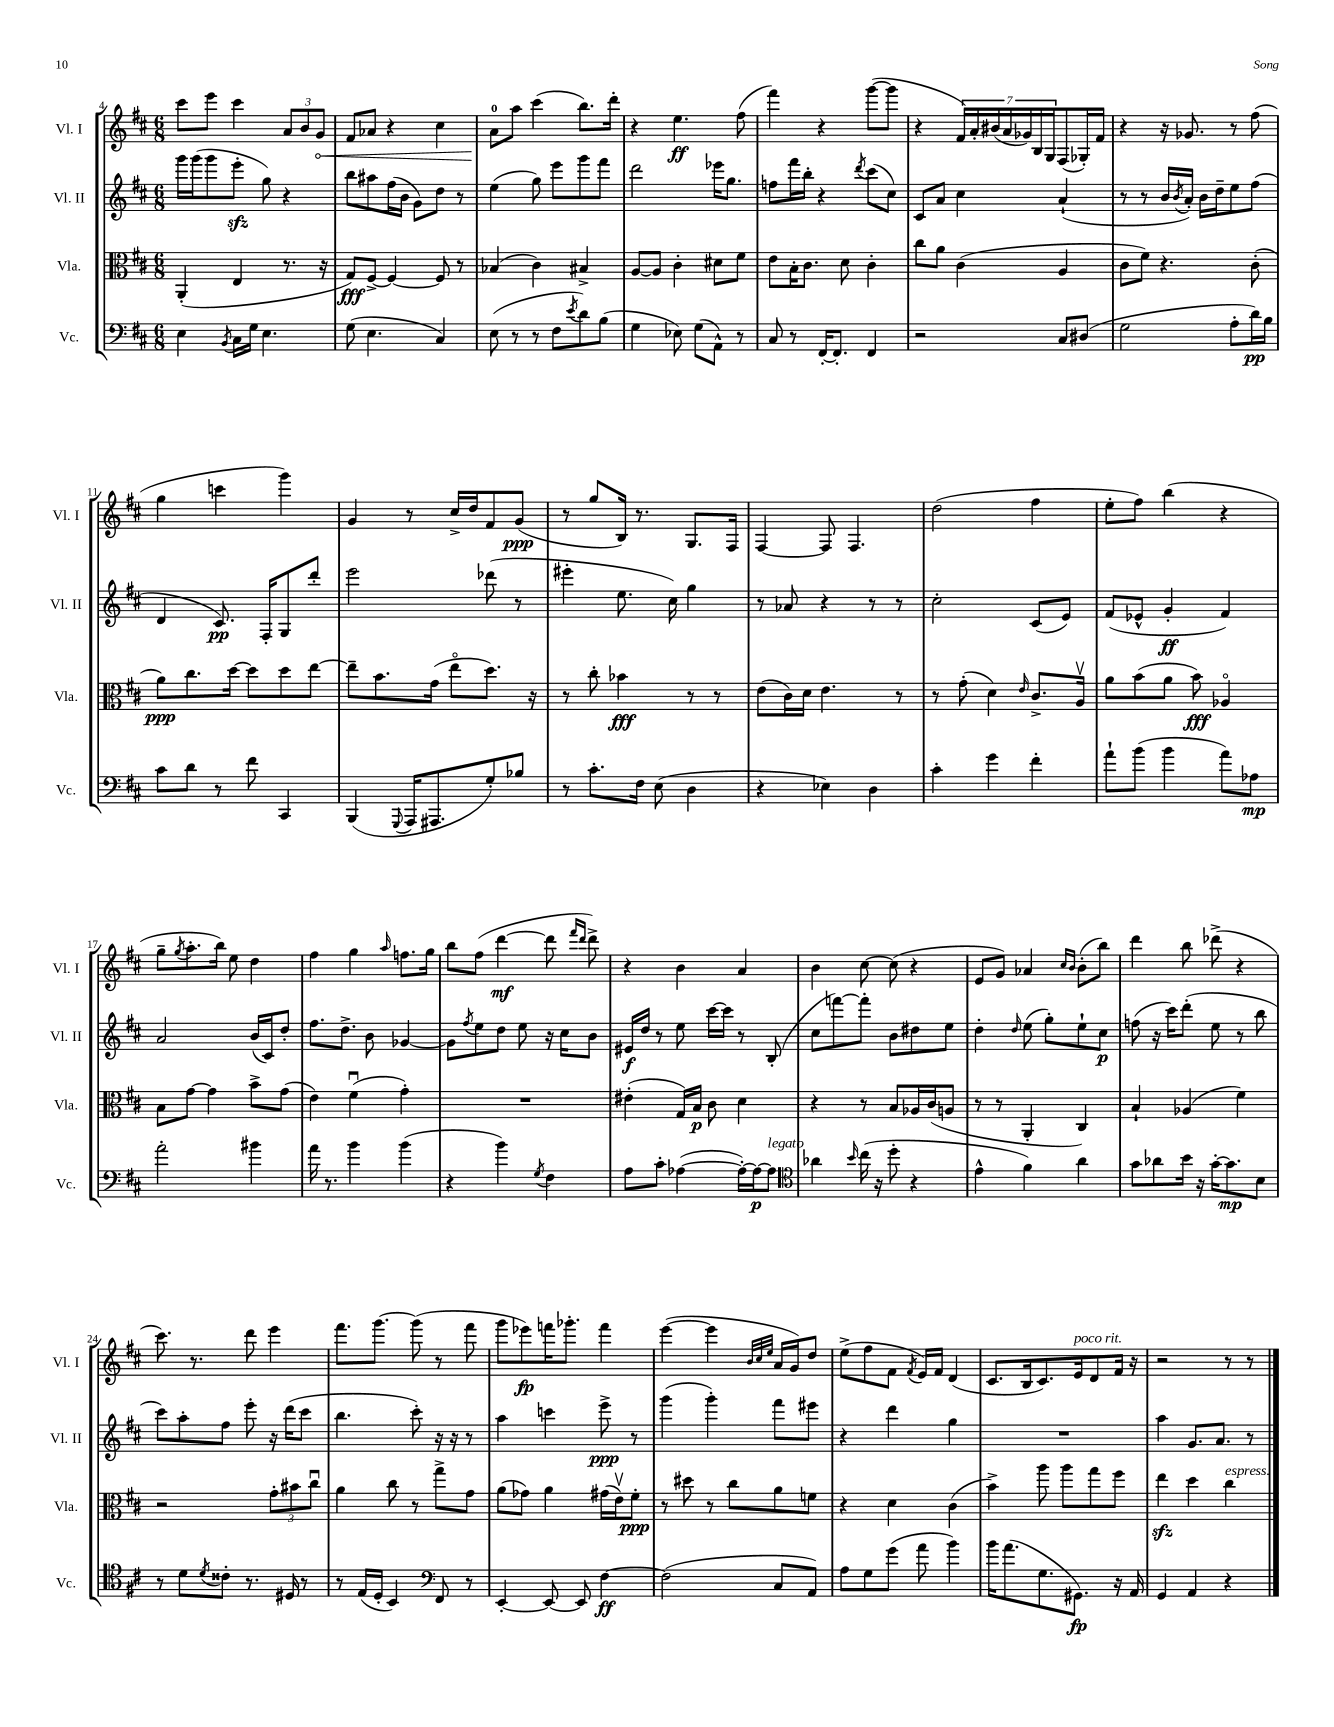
<<
\new StaffGroup <<
\new Staff = "s0" \with { instrumentName = "Vl. I" shortInstrumentName = "Vl. I" } {
    \clef treble \key d \major \numericTimeSignature \time 6/8
    cis'''8 e'''8 cis'''4 \tuplet 3/2 { a'8 b'8 \once \override Hairpin.circled-tip = ##t g'8\< } |
    fis'8 aes'8 r4 cis''4 |
    a'8-0\! a''8 cis'''4( b''8.) d'''16-. |
    r4 e''4.\ff fis''8( |
    fis'''4) r4 g'''8~( g'''8 |
    r4 \tuplet 7/4 { fis'16) a'16-. bis'16( a'16 ges'16) b16 g16 } fis8( ges16-.) fis'16 |
    r4 r16 ges'8. r8 fis''8( |
    g''4 c'''4 g'''4) |
    g'4 r8 cis''16-> d''16 fis'8 g'8\ppp( |
    r8 g''8 b16) r8. g8. fis16 |
    fis4~ fis8 fis4. |
    d''2( fis''4 |
    e''8-. fis''8) b''4( r4 |
    g''8-- \acciaccatura { g''8 } a''8.-. b''16) e''8 d''4 |
    fis''4 g''4 \grace { a''16 } f''8. g''16 |
    b''8 fis''8( d'''4~\mf d'''8 \grace { fis'''16 d'''16 } d'''8->) |
    r4 b'4 a'4 |
    b'4 cis''8~ cis''8( r4 |
    e'8 g'8) aes'4 \grace { cis''16 b'16 } b'8-.( b''8) |
    d'''4 b''8 des'''8->( r4 |
    cis'''8.) r8. d'''8 e'''4 |
    fis'''8. g'''8.~ g'''8( r8 fis'''8 |
    g'''8 ees'''8\fp) f'''16 ges'''8.-. f'''4 |
    e'''4~( e'''4 \grace { b'32 cis''32 e''32 } a'16 g'16) d''8 |
    e''8->( fis''8 fis'8 \acciaccatura { fis'8 } e'16) fis'16 d'4( |
    cis'8. b16 cis'8.) e'16^\markup { \italic "poco rit." } d'8 fis'16 r16 |
    r2 r8 r8 \bar "|." |
}
\new Staff = "s1" \with { instrumentName = "Vl. II" shortInstrumentName = "Vl. II" } {
    \clef treble \key d \major \numericTimeSignature \time 6/8
    g'''16 g'''16( g'''8 e'''8-.\sfz g''8) r4 |
    b''8 ais''8 fis''16( b'16 g'8) d''8 r8 |
    e''4( g''8) e'''8 g'''8 fis'''8 |
    d'''2 ees'''16 g''8. |
    f''8 fis'''16 b''16-. r4 \acciaccatura { d'''8 } cis'''8( cis''8) |
    cis'8 a'8 cis''4 a'4-!( |
    r8 r8 b'16 \acciaccatura { b'8 } a'16-.) b'16 d''16-- e''8 fis''8( |
    d'4 cis'8.\pp) fis16-. g8 d'''8-. |
    e'''2 des'''8( r8 |
    eis'''4-. e''8. cis''16) g''4 |
    r8 aes'8 r4 r8 r8 |
    cis''2-. cis'8( e'8) |
    fis'8( ees'8-^ g'4-.\ff fis'4) |
    a'2 b'16( cis'16) d''8-. |
    fis''8. d''8.-> b'8 ges'4~ |
    ges'8 \acciaccatura { fis''8 } e''8 d''8 e''8 r16 cis''16 b'8 |
    eis'16\f d''16 r8 e''8 cis'''16~ cis'''16 r8 b8-.( |
    cis''8 f'''8~) f'''8-. b'8 dis''8 e''8 |
    d''4-. \grace { d''16 } e''8( g''8-.) e''8-! cis''8\p |
    f''8( r16 cis'''16) d'''8-.( e''8 r8 b''8 |
    cis'''8) a''8-. fis''8 e'''8-. r16 d'''16( cis'''8 |
    b''4. cis'''8-.) r16 r16 r8 |
    a''4 c'''4 e'''8->\ppp r8 |
    g'''4( g'''4-.) fis'''8 eis'''8 |
    r4 d'''4 g''4 |
    R2. |
    a''4 g'8. a'8. r8 \bar "|." |
}
\new Staff = "s2" \with { instrumentName = "Vla." shortInstrumentName = "Vla." } {
    \clef alto \key d \major \numericTimeSignature \time 6/8
    a,4-.( e4 r8. r16 |
    g8\fff) fis8~-> fis4~ fis8 r8 |
    bes4( cis'4) bis4-> |
    a8~ a8 cis'4-. dis'8 fis'8 |
    e'8 b16-. cis'8. d'8 cis'4-. |
    cis''8 a'8 cis'4( a4 |
    cis'8 fis'8) r4. cis'8-.( |
    a'8\ppp) cis''8. d''16~ d''8 d''8 e''8~ |
    e''8-- b'8. g'16( e''8\flageolet d''8.) r16 |
    r8 cis''8-. bes'4\fff r8 r8 |
    e'8( cis'16) d'16 e'4. r8 |
    r8 g'8-.( d'4) \grace { e'16 } cis'8.-> a16\upbow |
    a'8 b'8( a'8 b'8\fff) aes4\flageolet |
    b8 g'8~ g'4 b'8-> g'8( |
    e'4) fis'4\downbow( g'4-.) |
    R2. |
    eis'4-.( g16) b16\p cis'8 d'4 |
    r4 r8 b8 aes16 cis'16( a8 |
    r8 r8 a,4-. cis4) |
    b4-! aes4( fis'4) |
    r2 \tuplet 3/2 { g'8-. bis'8 cis''8\downbow } |
    a'4 cis''8 r8 g''8-> g'8 |
    a'8( ges'8) a'4 gis'16( e'16\upbow) fis'8-.\ppp |
    r8 dis''8 r8 cis''8 a'8 f'8 |
    r4 d'4 cis'4( |
    b'4->) a''8 a''8 g''8 fis''8 |
    e''4\sfz d''4 cis''4^\markup { \italic "espress." } \bar "|." |
}
\new Staff = "s3" \with { instrumentName = "Vc." shortInstrumentName = "Vc." } {
    \clef bass \key d \major \numericTimeSignature \time 6/8
    e4 \acciaccatura { b,8 } cis16 g16 e4. |
    g8( e4. cis4) |
    e8( r8 r8 fis8 \acciaccatura { e'8 } d'8) b8( |
    g4 ees8) g8( a,8-^) r8 |
    cis8 r8 fis,16~-. fis,8.-. fis,4 |
    r2 cis8 dis8( |
    g2 a8-. d'16\pp) b16 |
    cis'8 d'8 r8 fis'8 cis,4 |
    b,,4( \appoggiatura { g,,8 } a,,16 ais,,8. g8-.) bes8 |
    r8 cis'8.-. fis16 e8( d4 |
    r4 ees4) d4 |
    cis'4-. g'4 fis'4-. |
    a'8-! b'8( b'4 a'8) aes8\mp |
    a'2-. bis'4 |
    a'16 r8. b'4 b'4( |
    r4 b'4) \acciaccatura { g8 } fis4 |
    a8 cis'8-. aes4~( aes16~-.) aes16~\p aes8^\markup { \italic "legato" } |
    \clef tenor aes'4 \grace { b'16 } cis''16( r16 d''8-. r4 |
    e'4-^ fis'4) a'4 |
    g'8 aes'8 b'16 r16 g'16~-. g'8.\mp b8 |
    r8 d'8 \acciaccatura { d'8 } cisis'8-. r8. dis16 r8 |
    r8 e16( d16-. b,4) \clef bass fis,8 r8 |
    e,4~-. e,8~ e,8 fis4~\ff |
    fis2( cis8 a,8) |
    a8 g8 g'8( a'8 b'4) |
    b'16 a'8.( g8. gis,8.\fp) r16 a,16 |
    g,4 a,4 r4 \bar "|." |
}
>>
>>
\layout { \context { \Score currentBarNumber = #4 } }
